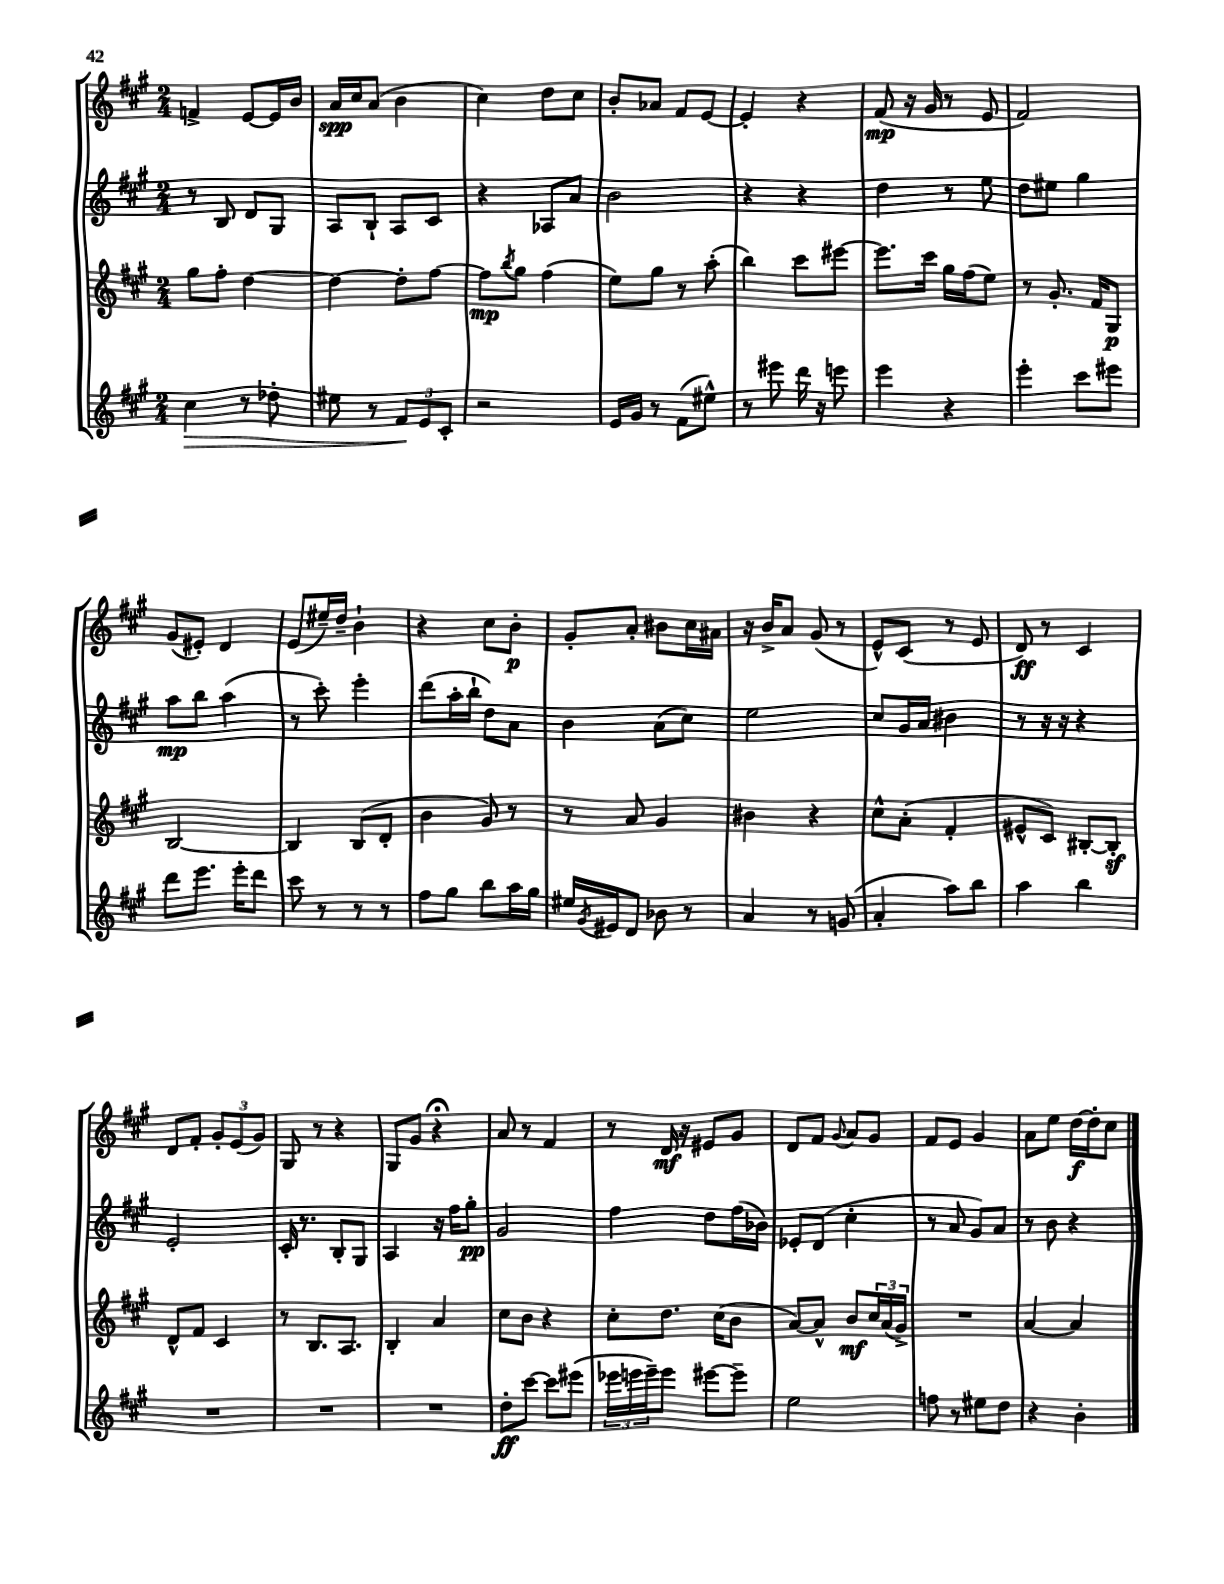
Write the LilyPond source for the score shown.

<<
\new StaffGroup <<
\new Staff = "s0" {
    \clef treble \key a \major \numericTimeSignature \time 2/4
    f'4-> e'8~ e'16 b'16 |
    a'16\spp cis''16 a'8( b'4 |
    cis''4) d''8 cis''8 |
    b'8-. aes'8 fis'8 e'8~ |
    e'4-. r4 |
    fis'8\mp( r16 gis'16 r8 e'8 |
    fis'2) |
    gis'8( eis'8-.) d'4 |
    e'8( eis''16--) d''16-- b'4-! |
    r4 cis''8 b'8-.\p |
    gis'8-. a'8-. bis'8 cis''16 ais'16 |
    r16 b'16-> a'8 gis'8( r8 |
    e'8-^) cis'8( r8 e'8 |
    d'8\ff) r8 cis'4 |
    d'8 fis'8-. \tuplet 3/2 { gis'8-. e'8( gis'8) } |
    gis8 r8 r4 |
    gis8 gis'8 r4\fermata |
    a'8 r8 fis'4 |
    r8 d'16\mf r16 eis'8 gis'8 |
    d'8 fis'8 \appoggiatura { gis'8 } a'8 gis'8 |
    fis'8 e'8 gis'4 |
    a'8 e''8 d''16~\f d''16-. cis''8 \bar "|." |
}
\new Staff = "s1" {
    \clef treble \key a \major \numericTimeSignature \time 2/4
    r8 b8 d'8 gis8 |
    a8 b8-! a8 cis'8 |
    r4 aes8 a'8 |
    b'2 |
    r4 r4 |
    d''4 r8 e''8 |
    d''8 eis''8 gis''4 |
    a''8\mp b''8 a''4( |
    r8 cis'''8-.) e'''4-. |
    d'''8( a''16-. b''16-! d''8) a'8 |
    b'4 a'8( cis''8) |
    e''2 |
    cis''8 gis'16 a'16 bis'4 |
    r8 r16 r16 r4 |
    e'2-. |
    cis'16-. r8. b8-. gis8 |
    a4 r16 fis''16 gis''8-.\pp |
    gis'2 |
    fis''4 d''8 fis''16( bes'16) |
    ees'8-. d'8( cis''4-. |
    r8 a'8 gis'8) a'8 |
    r8 b'8 r4 \bar "|." |
}
\new Staff = "s2" {
    \clef treble \key a \major \numericTimeSignature \time 2/4
    gis''8 fis''8-. d''4~ |
    d''4~ d''8-. fis''8~ |
    fis''8\mp \acciaccatura { b''8 } gis''8 fis''4( |
    e''8) gis''8 r8 a''8-.( |
    b''4) cis'''8 eis'''8~ |
    eis'''8. cis'''16 gis''16 fis''16( e''8) |
    r8 gis'8.-. fis'16 gis8\p |
    b2~ |
    b4 b8( d'8-. |
    b'4 gis'8) r8 |
    r8 a'8 gis'4 |
    bis'4 r4 |
    cis''8-^ a'8-.( fis'4-. |
    eis'8-^ cis'8) bis8~-. bis8-.\sf |
    d'8-^ fis'8 cis'4 |
    r8 b8. a8. |
    b4-. a'4 |
    cis''8 b'8 r4 |
    cis''8-. d''8. cis''16( b'8 |
    a'8~) a'8-^ b'8\mf \tuplet 3/2 { cis''16 a'16( gis'16->) } |
    R2 |
    a'4~ a'4 \bar "|." |
}
\new Staff = "s3" {
    \clef treble \key a \major \numericTimeSignature \time 2/4
    cis''4\> r8 des''8-. |
    eis''8 r8 \tuplet 3/2 { fis'8\! e'8 cis'8-. } |
    r2 |
    e'16 gis'16 r8 fis'8( eis''8-^) |
    r8 eis'''8 d'''16 r16 e'''8 |
    e'''4 r4 |
    e'''4-. cis'''8 eis'''8 |
    d'''8 e'''8. e'''16-. d'''8 |
    cis'''8 r8 r8 r8 |
    fis''8 gis''8 b''8 a''16 gis''16 |
    eis''16 \acciaccatura { gis'8 } eis'16 d'8 bes'8 r8 |
    a'4 r8 g'8( |
    a'4-. a''8) b''8 |
    a''4 b''4 |
    R2 |
    R2 |
    R2 |
    d''8-.\ff cis'''8~ cis'''8 eis'''8( |
    \tuplet 3/2 { ees'''16 e'''16 e'''16--) } e'''8 eis'''8~ eis'''8-- |
    e''2 |
    f''8 r8 eis''8 d''8 |
    r4 b'4-. \bar "|." |
}
>>
>>
\layout { \context { \Score \remove "Bar_number_engraver" } }
